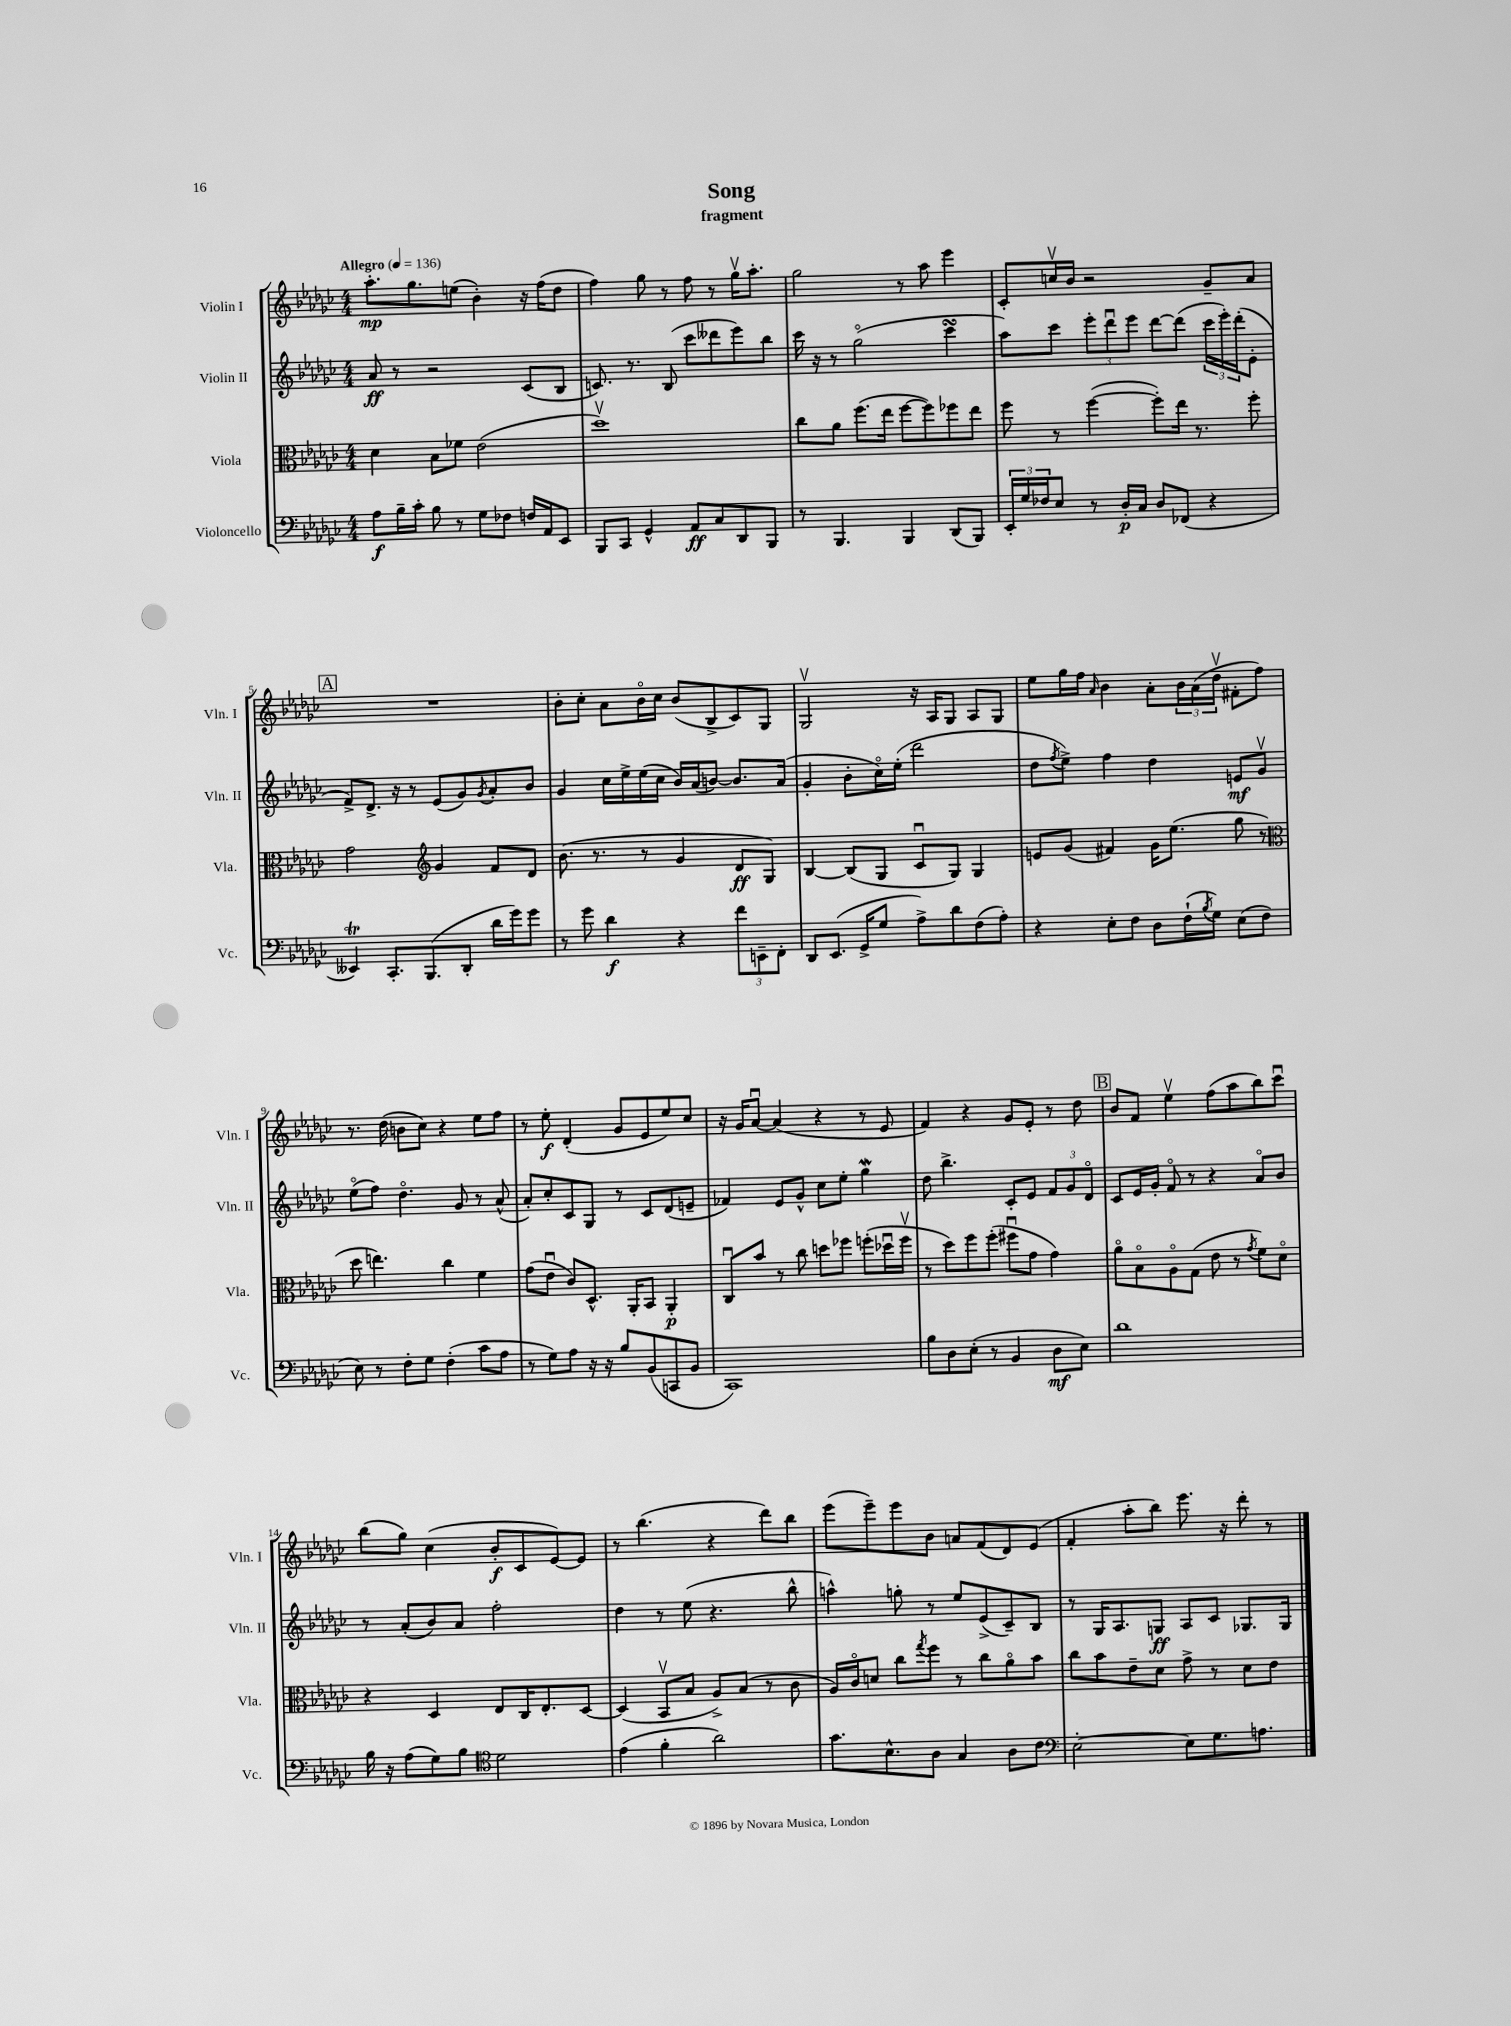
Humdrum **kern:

**kern	**dynam	**kern	**dynam	**kern	**dynam	**kern	**dynam
*part4	*part4	*part3	*part3	*part2	*part2	*part1	*part1
*staff4	*staff4	*staff3	*staff3	*staff2	*staff2	*staff1	*staff1
*I"Violoncello	*	*I"Viola	*	*I"Violin II	*	*I"Violin I	*
*I'Vc.	*	*I'Vla.	*	*I'Vln. II	*	*I'Vln. I	*
*clefF4	*	*clefC3	*	*clefG2	*	*clefG2	*
*k[b-e-a-d-g-c-]	*	*k[b-e-a-d-g-c-]	*	*k[b-e-a-d-g-c-]	*	*k[b-e-a-d-g-c-]	*
*M4/4	*	*M4/4	*	*M4/4	*	*M4/4	*
*MM136	*	*MM136	*	*MM136	*	*MM136	*
=1	=1	=1	=1	=1	=1	=1	=1
!	!	!	!	!	!	!LO:TX:a:B:t=Allegro	!
8A-\L	f	4d-\	.	8a-/	ff	8.aa-'\L	mp
16B-~\L	.	.	.	8r	.	.	.
16c-'\JJ	.	.	.	.	.	8.gg-\	.
8B-\	.	8B-\L	.	2r	.	.	.
8r	.	8f-X\J	.	.	.	(8een\J	.
8G-\L	.	(2e-\	.	.	.	4b-'\)	.
8F-X\J	.	.	.	.	.	.	.
16Fn/LL	.	.	.	(8c-/L	.	16r	.
16AA-/J	.	.	.	.	.	(16ff\KL	.
8EE-/J	.	.	.	8B-/J	.	8dd-\J	.
=2	=2	=2	=2	=2	=2	=2	=2
8BBB-/L	.	1dd-v)	.	8.cn/)	.	4ff\)	.
8CC-/J	.	.	.	.	.	.	.
.	.	.	.	8.r	.	.	.
4GG-^^/	.	.	.	.	.	8gg-\	.
.	.	.	.	(8B-/	.	8r	.
8AA-/L	ff	.	.	8ccc-\L	.	8ff\	.
8C-/	.	.	.	8ddd--X\	.	8r	.
8DD-/	.	.	.	8eee-\)	.	16gg-v\KL	.
.	.	.	.	.	.	8.aa-'\J	.
8BBB-/J	.	.	.	8bb-\J	.	.	.
=3	=3	=3	=3	=3	=3	=3	=3
8r	.	8cc-\L	.	16ccc-\	.	2gg-\	.
.	.	.	.	16r	.	.	.
4.BBB-/	.	8a-\J	.	8r	.	.	.
.	.	(8.ff\L	.	(2gg-\	.	.	.
.	.	16ee-\Jk	.	.	.	.	.
4BBB-/	.	[8ff\L	.	.	.	8r	.
.	.	8ff\])	.	.	.	8aa-\	.
(8DD-/L	.	8ff-X\	.	4ccc-sSSs\	.	4eee-\	.
8BBB-/J)	.	8ee-\J	.	.	.	.	.
=4	=4	=4	=4	=4	=4	=4	=4
24EE-'/LL	.	8ff\	.	8aa-\L)	.	8c-'/L	.
24G-/	.	.	.	.	.	.	.
24F-X/J	.	.	.	.	.	.	.
8E-/J	.	8r	.	8ccc-\J	.	16ccnv/L	.
.	.	.	.	.	.	16b-/JJ	.
8r	.	([4ff\	.	12eee-'\L	.	2r	.
.	.	.	.	12ddd-u\	.	.	.
16D-'/LL	p	.	.	.	.	.	.
.	.	.	.	12eee-\J	.	.	.
16C-/JJ	.	.	.	.	.	.	.
8D-/L	.	8ff'\L])	.	[8ddd-\L	.	.	.
(8FF-X/J	.	16ee-\Jk	.	(8ddd-\J]	.	.	.
.	.	8.r	.	.	.	.	.
4r	.	.	.	24ccc-\LL	.	8g-~/L	.
.	.	.	.	24eee-'\)	.	.	.
.	.	.	.	(24ddd-'\J	.	.	.
.	.	8ff'\	.	8e-'\J	.	8a-/J	.
!!LO:LB:g=z
!!LO:REH:place=s1:t=A
=5	=5	=5	=5	=5	=5	=5	=5
4EE--XT/)	.	2g-\	.	8f^/L)	.	1r	.
.	.	.	.	8.d-^/J	.	.	.
8.CC-'/L	.	.	.	.	.	.	.
.	.	.	.	16r	.	.	.
.	.	.	.	8r	.	.	.
(8.BBB-/	.	.	.	.	.	.	.
*	*	*clefG2	*	*	*	*	*
.	.	4g-/	.	(8e-/L	.	.	.
8DD-'/J	.	.	.	8g-/)	.	.	.
.	.	.	.	8qg-/	.	.	.
16d-\LL	.	8f/L	.	8a-'/	.	.	.
16g-\J)	.	.	.	.	.	.	.
8g-\J	.	8d-/J	.	8b-/J	.	.	.
=6	=6	=6	=6	=6	=6	=6	=6
8r	.	(8.b-\	.	4g-/	.	8b-'\L	.
8g-\	.	.	.	.	.	8cc-'\J	.
.	.	8.r	.	.	.	.	.
4d-\	f	.	.	16cc-\LL	.	8a-\L	.
.	.	.	.	16ee-^\	.	.	.
.	.	8r	.	(16ee-\	.	16b-\L	.
.	.	.	.	16cc-\JJ	.	16cc-\JJ	.
4r	.	4g-/	.	16b-/LL)	.	(8b-/L	.
.	.	.	.	(16a-/J	.	.	.
.	.	.	.	[8bn/J)	.	8B-^/	.
12f\L	.	8d-/L	ff	8.b/L]	.	8c-/)	.
12EEn~\	.	.	.	.	.	.	.
.	.	8G-/J)	.	.	.	8G-/J	.
12FF'\J	.	.	.	.	.	.	.
.	.	.	.	(16a-/Jk	.	.	.
=7	=7	=7	=7	=7	=7	=7	=7
8DD-/L	.	[4B-/	.	4g-'/	.	2G-v/	.
(8.EE-/J	.	.	.	.	.	.	.
.	.	(8B-/L]	.	8b-'\L	.	.	.
16GG-^/KL	.	.	.	.	.	.	.
8G-/J	.	8G-/J	.	16cc-\L)	.	.	.
.	.	.	.	(16ee-'\JJ	.	.	.
8A-^\L)	.	8c-u/L	.	2ddd-\	.	16r	.
.	.	.	.	.	.	16A-/KL	.
8d-\	.	8G-/J)	.	.	.	8G-/J	.
(8F\	.	4G-/	.	.	.	8A-/L	.
8A-'\J)	.	.	.	.	.	8G-/J	.
=8	=8	=8	=8	=8	=8	=8	=8
4r	.	8en/L	.	8dd-\L	.	8ee-\L	.
.	.	.	.	8qff/	.	.	.
.	.	(8g-/J	.	8ee-^\J)	.	16gg-\L	.
.	.	.	.	.	.	16ff\JJ	.
.	.	.	.	.	.	16qqa-/	.
8E-'\L	.	4f#X/)	.	4ff\	.	4b-\	.
8F\J	.	.	.	.	.	.	.
8D-\L	.	16g-\KL	.	4dd-\	.	8a-'\L	.
.	.	(8.ee-\J	.	.	.	.	.
(16F`\L	.	.	.	.	.	24b-\L	.
.	.	.	.	.	.	(24a-\	.
8qB-/	.	.	.	.	.	.	.
16G-\JJ)	.	.	.	.	.	.	.
.	.	.	.	.	.	24dd-v\JJ	.
(8E-\L	.	8gg-\	.	8en/L	mf	8f#X'\L	.
8F\J	.	8r	.	8g-v/J	.	8ff\J)	.
!!LO:LB:g=z
=9	=9	=9	=9	=9	=9	=9	=9
*	*	*clefC3	*	*	*	*	*
8E-\)	.	8dd-\	.	(8ee-\L	.	8.r	.
8r	.	4.een\)	.	8ff\J)	.	.	.
.	.	.	.	.	.	(16dd-\	.
8F'\L	.	.	.	4.dd-\	.	8bn\L	.
8G-\J	.	.	.	.	.	8cc-\J)	.
(4F'\	.	4cc-\	.	.	.	4r	.
.	.	.	.	8g-/	.	.	.
8c-\L	.	4f\	.	8r	.	8ee-\L	.
8A-\J	.	.	.	(8a-^^/	.	8ff\J	.
=10	=10	=10	=10	=10	=10	=10	=10
8r	.	(8g-\L	.	8a-'/L)	.	8r	.
8G-\L)	.	8e-u\J	.	8cc-'/	.	8ee-'\	f
8A-\J	.	8c-/L)	.	8c-/	.	(4d-'/	.
16r	.	8.D-^^/J	.	8G-/J	.	.	.
16r	.	.	.	.	.	.	.
8B-/L	.	.	.	8r	.	8g-/L	.
.	.	16AA-'/KL	.	.	.	.	.
(8BB-/	.	8BB-/J	.	8c-/L	.	8e-/	.
8CCn/	.	4AA-'/	p	(8d-/	.	8ee-/)	.
8BB-/J	.	.	.	8en~/J	.	8cc-/J	.
=11	=11	=11	=11	=11	=11	=11	=11
1CC-)	.	8C-u/L	.	4f-X/)	.	16r	.
.	.	.	.	.	.	16g-/KL	.
.	.	8b-/J	.	.	.	[8a-u/J	.
.	.	8r	.	8e-/L	.	(4a-/]	.
.	.	8cc-\	.	8g-^^/J	.	.	.
.	.	8ddn\L	.	8cc-\L	.	4r	.
.	.	8ff-X\J	.	8ee-'\J	.	.	.
.	.	(8ffn'\L	.	4gg-w\	.	8r	.
.	.	16dd-Xu\L	.	.	.	8e-/	.
.	.	16ffv\JJ	.	.	.	.	.
=12	=12	=12	=12	=12	=12	=12	=12
8B-\L	.	8r	.	8dd-\	.	4f/)	.
8D-\	.	8dd-\L)	.	4.bb-^\	.	.	.
(8E-'\J	.	8ff\	.	.	.	4r	.
8r	.	(8ff'\J	.	.	.	.	.
4BB-/	.	8ff#Xu\L	.	8c-'/L	.	8g-/L	.
.	.	8g-\J	.	8e-/J	.	8e-'/J	.
8D-\L	mf	4g-\)	.	12f/L	.	8r	.
.	.	.	.	12g-/	.	.	.
8E-\J)	.	.	.	.	.	8dd-\	.
.	.	.	.	12d-/J	.	.	.
!!LO:REH:place=s1:t=B
=13	=13	=13	=13	=13	=13	=13	=13
1d-	.	8a-\L	.	8c-/L	.	8b-/L	.
.	.	8B-\	.	16e-/L	.	8f/J	.
.	.	.	.	16g-'/JJ	.	.	.
.	.	8A-\	.	8f/	.	4ee-v\	.
.	.	(8G-\J	.	8r	.	.	.
.	.	8e-\	.	4r	.	(8ff\L	.
.	.	8r	.	.	.	8aa-\	.
.	.	8qg-/	.	.	.	.	.
.	.	8f\L)	.	8a-/L	.	8bb-\)	.
.	.	8d-\J	.	8b-/J	.	8ccc-u\J	.
!!LO:LB:g=z
=14	=14	=14	=14	=14	=14	=14	=14
16B-\	.	4r	.	8r	.	(8bb-\L	.
16r	.	.	.	.	.	.	.
(8A-\L	.	.	.	(8a-'/L	.	8gg-\J)	.
8G-\)	.	4D-/	.	8b-/)	.	(4cc-\	.
8B-\J	.	.	.	8a-/J	.	.	.
*clefC4	*	*	*	*	*	*	*
2d-\	.	8E-/L	.	2ff'\	.	8b-'/L	f
.	.	16C-/K	.	.	.	8c-/	.
.	.	8.E-'/	.	.	.	.	.
.	.	.	.	.	.	[8e-/)	.
.	.	[8D-/J	.	.	.	8e-/J]	.
=15	=15	=15	=15	=15	=15	=15	=15
(4e-\	.	(4D-/]	.	4dd-\	.	8r	.
.	.	.	.	.	.	(4.bb-\	.
4f'\	.	8BB-v/L	.	8r	.	.	.
.	.	8B-/J	.	(8ee-\	.	.	.
2a-\)	.	8A-^/L)	.	4.r	.	4r	.
.	.	(8B-/J	.	.	.	.	.
.	.	8r	.	.	.	8ddd-\L)	.
.	.	8c-\	.	8bb-^^\	.	8bb-\J	.
=16	=16	=16	=16	=16	=16	=16	=16
8.g-\L	.	16A-/LL)	.	4aan^^\)	.	(8eee-\L	.
.	.	16c-/J	.	.	.	.	.
.	.	8dn/J	.	.	.	8eee-~\)	.
8.B-^^\	.	.	.	.	.	.	.
.	.	8cc-\L	.	8ggn'\	.	8eee-\	.
.	.	8qgg-/	.	.	.	.	.
8A-\J	.	8ff\J	.	8r	.	8b-\J	.
4G-/	.	8r	.	8ee-/L	.	8an/L	.
.	.	8cc-\L	.	(8e-^/	.	(8f/	.
8A-\L	.	8a-\	.	8c-~/)	.	8d-/)	.
8c-\J	.	8b-\J	.	8B-/J	.	(8e-/J	.
=17	=17	=17	=17	=17	=17	=17	=17
*clefF4	*	*	*	*	*	*	*
[2E-'\	.	8cc-\L	.	8r	.	4f'/	.
.	.	8b-\	.	16G-/KL	.	.	.
.	.	.	.	8.A-/	.	.	.
.	.	8e-~\	.	.	.	8aa-'\L	.
.	.	8d-\J	.	8Gn/J	ff	8bb-\J)	.
8E-\L]	.	8g-^\	.	8A-/L	.	8.eee-\	.
8.G-\	.	8r	.	8c-/J	.	.	.
.	.	.	.	.	.	16r	.
.	.	8d-\L	.	8.G-X/L	.	8ddd-'\	.
8.An\J	.	.	.	.	.	.	.
.	.	8e-\J	.	.	.	8r	.
.	.	.	.	16G-/Jk	.	.	.
==	==	==	==	==	==	==	==
*-	*-	*-	*-	*-	*-	*-	*-
